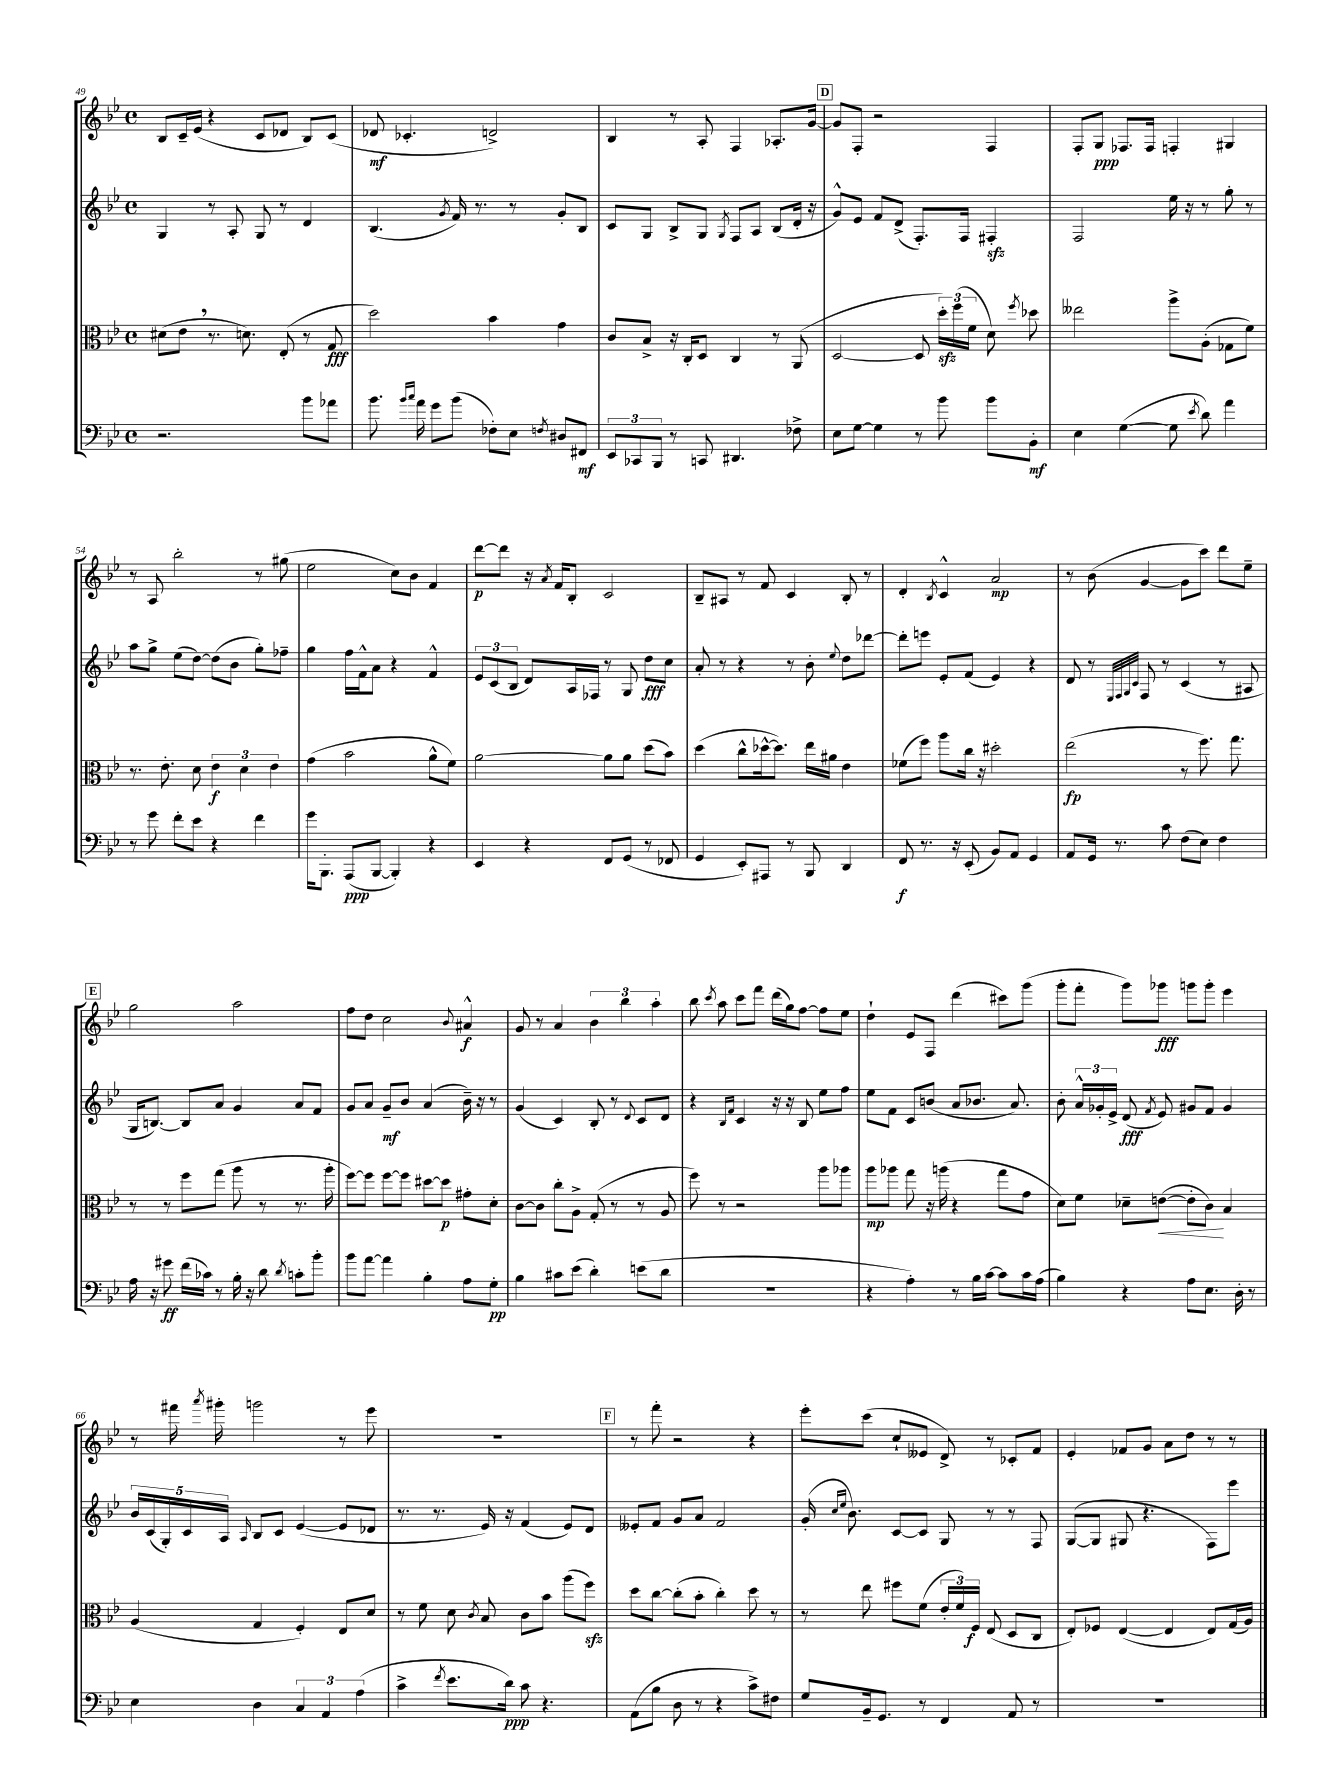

**kern	**kern	**kern	**kern
*staff4	*staff3	*staff2	*staff1
*clefF4	*clefC3	*clefG2	*clefG2
*k[b-e-]	*k[b-e-]	*k[b-e-]	*k[b-e-]
*M4/4	*M4/4	*M4/4	*M4/4
*met(c)	*met(c)	*met(c)	*met(c)
2.r	(8d#\L	4G/	8B-/L
.	8e-\J	.	16c~/L
.	.	.	(16e-/JJ
.	8.r	8r	4r
.	.	8A'/	.
.	8.d\)	.	.
.	.	8G/	8c/L
.	(8E-'/	8r	8d-/J
8b-\L	8r	4d/	8B-/L)
8a-\J	8G/	.	(8c/J
=	=	=	=
8.b-\	2dd\)	(4.B-/	8d-/
.	.	.	4.c-'/
16qqb-/LL	.	.	.
16qqcc/JJ	.	.	.
16a\	.	.	.
8g\L	.	.	.
.	.	8qg/	.
(8b-\J	.	16f/)	.
.	.	8.r	.
8F-'\L)	4b-\	.	2d^/)
8E-\J	.	8r	.
8qF/	.	.	.
8D#/L	4g\	8g'/L	.
8FF#/J	.	8B-/J	.
=	=	=	=
12EE-/L	8c/L	8c/L	4B-/
12CC-/	.	.	.
.	8B-^/J	8G/J	.
12BBB-/J	.	.	.
8r	16r	8B-^/L	8r
.	16C'/LK	.	.
8CC/	8D/J	8G/J	8A'/
.	.	8qG/	.
4.DD#/	4C/	8F/L	4F/
.	.	8A/J	.
.	8r	(8B-/L	8.A-'/L
8F-^\	(8AA/	16d'/Jk	.
.	.	16r	[16g/Jk
=	=	=	=
8E-\L	[2D/	8g^^/L)	8g/]L
[8G\J	.	8e-/J	8F'/J
4G\]	.	8f/L	2r
.	.	(8d^/J	.
8r	8D/]	8.F'/L)	.
8b-\	24dd'\LL)	.	.
.	(24ff\	.	.
.	.	16F/Jk	.
.	24f\JJ	.	.
8b-\L	8d\)	4F#'/	4F/
.	8qff/	.	.
8BB-'\J	8dd-\	.	.
=	=	=	=
4E-\	2ee--\	2F/	8F'/L
.	.	.	8G/J
([4G\	.	.	8.F-/L
.	.	.	16F-/Jk
8G\]	8aa^\L	16ee-\	4F'/
.	.	16r	.
8qe-/	.	.	.
8d\)	(8A'\J	8r	.
4a\	8G-\L	8gg'\	4G#/
.	8f\J)	8r	.
=	=	=	=
8r	8.r	8aa\L	8r
8g\	.	8gg^\J	8A/
.	8.e-'\	.	.
8f'\L	.	(8ee-\L	2bb-'\
8e-\J	8d\	[8dd\J)	.
4r	6e-\	(8dd\]L	.
.	.	8b-\J	.
.	6d\	.	.
4f\	.	8gg'\L)	8r
.	6e-\	.	.
.	.	8ff-~\J	(8gg#\
=	=	=	=
16g\LK	(4g\	4gg\	2ee-\
8.BBB-'\J	.	.	.
(8AAA/L	2b-\	16ff\LL	.
.	.	16f^^\J	.
[8BBB-/J	.	8a\J	.
4BBB-'/])	.	4r	8cc\L)
.	.	.	8b-\J
4r	8a^^\L	4f^^/	4f/
.	8f\J)	.	.
=	=	=	=
4EE-/	[2a\	12e-/L	[8ddd\L
.	.	(12c/	.
.	.	.	8ddd\]J
.	.	12B-/J	.
4r	.	8d/L)	16r
.	.	.	8qa/
.	.	.	16f/LK
.	.	16A/L	8B-'/J
.	.	16F-/JJ	.
8FF/L	8a\]L	8r	2c/
(8GG/J	8a\J	8G/	.
8r	(8dd\L	8dd\L	.
8FF-/	8b-\J)	8cc\J	.
=	=	=	=
4GG/	(4dd\	8a'/	8B-~/L
.	.	8r	8A#/J
8EE-'/L)	8cc^^\L	4r	8r
8AAA#/J	[16dd-^^\k	.	8f/
.	8.dd-\]J)	.	.
8r	.	8r	4c/
8BBB-/	16ee-\LL	8b-'\	.
.	16a#\JJ	.	.
.	.	8qqee-/	.
4DD/	4e-\	8dd\L	8B-'/
.	.	[8ddd-\J	8r
=	=	=	=
8FF/	(8f-\L	8ddd-'\]L	4d'/
8.r	8ff\J)	8eee\J	.
.	.	.	8qB-/
.	8aa\L	8e-'/L	4c^^/
16r	.	.	.
(8EE-'/	16cc\Jk	(8f/J	.
.	16r	.	.
8BB-/L)	2dd#'\	4e-/)	2a/
8AA/J	.	.	.
4GG/	.	4r	.
=	=	=	=
8AA/L	(2ee-\	8d/	8r
16GG/Jk	.	8r	(8b-\
8.r	.	.	.
.	.	32qqE-/LLL	.
.	.	32qqF/	.
.	.	32qqG/	.
.	.	32qqc/JJJ	.
.	.	8F/	[4g/
8c\	.	8r	.
(8F\L	8r	(4c/	8g\]L
8E-\J)	8.ff\)	.	8ccc\J)
4F\	.	8r	8ddd\L
.	8.gg\	.	.
.	.	8A#/	8ee-~\J
=	=	=	=
16A\	8r	16G/LK	2gg\
16r	.	[8.B/J)	.
8g#\	8r	.	.
(16f\LL	8ff\L	8B/]L	.
16c-\JJ)	.	.	.
8r	(8gg\J	8a/J	.
16B-'\	8aa\	4g/	2aa\
16r	.	.	.
8d\	8r	.	.
8qd/	.	.	.
8c'\L	8.r	8a/L	.
8b-'\J	.	8f/J	.
.	16aa'\	.	.
=	=	=	=
8b-\L	[8ff\L)	8g/L	8ff\L
[8a\J	8ff\]J	8a/J	8dd\J
4a\]	[8ff\L	8g~/L	2cc\
.	8ff\]J	8b-/J	.
4B-'\	[8dd#\L	(4a/	.
.	8dd#\]J	.	.
.	.	.	8qqb-/
8A\L	8g#'\L	16b-~\)	4a#^^/
.	.	16r	.
8G'\J	8d'\J	8r	.
=	=	=	=
4B-\	[8c\L	(4g/	8g/
.	8c\]J	.	8r
8c#\L	8cc'\L	4c/)	4a/
(8e-\J	8A^\J	.	.
4d'\)	(8G'/	8B-'/	6b-\
.	8r	8r	.
.	.	.	6bb-\
.	.	8qqd/	.
(8e\L	8r	8c/L	.
.	.	.	6aa'\
8d\J	8A/	8d/J	.
=	=	=	=
1r	8ff\)	4r	8bb-\
.	.	.	8qccc/
.	8r	.	8aa\
.	.	16qqB-/LL	.
.	.	16qqf/JJ	.
.	2r	4c/	8ccc\L
.	.	.	8fff\J
.	.	16r	(16ddd\LL
.	.	16r	16gg\J)
.	.	8B-/	[8ff\J
.	8aa\L	8ee-\L	8ff\]L
.	8aa-\J	8ff\J	8ee-\J
=	=	=	=
4r	8aa\L	8ee-\L	4dd`\
.	8aa-\J	8f\J	.
4A'\)	8gg\	8c/L	8e-/L
.	16r	(8b/J	8F/J
.	(16aa\	.	.
8r	4r	8a/L	(4ddd\
16B-\LL	.	8.b-/J	.
[16c\JJ	.	.	.
8c\]L	8gg\L	.	8ccc#\L)
.	.	8.a/)	.
16c\L	8g\J	.	(8ggg\J
(16A\JJ	.	.	.
=	=	=	=
4B-\)	8d\L)	8b-'\	8ggg'\L
.	8f\J	24a^^/LL	8fff'\J
.	.	24g-'/	.
.	.	24e-^/JJ	.
4r	8d-~\L	(8d/	8ggg\L)
.	.	8qf/	.
.	([8e\J	8e-/)	8ggg-\J
8A\L	8e'\]L	8g#/L	8ggg\L
8.E-\J	8c\J)	8f/J	8ggg'\J
.	4B-/	4g#/	4eee-\
16D'\	.	.	.
8r	.	.	.
=	=	=	=
4E-\	(4A/	20b-/LL	8r
.	.	(20c/	.
.	.	20G'/)	.
.	.	.	16fff#\
.	.	20c/	.
.	.	.	8qaaa/
.	.	.	16ggg#'\
.	.	20A/JJ	.
.	.	16qqA/	.
4D\	4G/	8B-/L	2ggg\
.	.	8c/J	.
6C/	4F'/)	([4e-/	.
6AA/	.	.	.
.	8E-/L	8e-/]L	8r
(6A\	.	.	.
.	8d/J	8d-/J	8eee-\
=	=	=	=
4c^\	8r	8.r	1r
.	8f\	.	.
.	.	8.r	.
8qf/	.	.	.
8.e-\L	8d\	.	.
.	8qc/	.	.
.	8B-/	16e-/)	.
16d\Jk)	.	16r	.
8c\	8c\L	(4f/	.
4.r	8b-\J	.	.
.	(8aa\L	8e-/L)	.
.	8ff\J)	8d/J	.
=	=	=	=
(8AA\L	8dd\L	8e--'/L	8r
8B-\J	[8cc\J	8f/J	8fff'\
8D\	(8cc'\]L	8g/L	2r
8r	8b-'\J	8a/J	.
4r	4cc'\)	2f/	.
8c^\L)	8dd\	.	4r
8F#\J	8r	.	.
=	=	=	=
8G/L	8r	(16g'/	8eee-'\L
.	.	16qqcc/LL	.
.	.	16qqee-/JJ	.
.	.	8.b-\)	.
16BB-~/k	8ee-\	.	(8ccc\J
8.GG/J	.	.	.
.	8ff#\L	[8c/L	8cc`/L
8r	(8f\J	8c/]J	8e--/J
4FF/	24e-'/LL	8G/	8d^/)
.	24f/)	.	.
.	24F/JJ	.	.
.	(8E-/	8r	8r
8AA/	8D/L	8r	8c-'/L
8r	8C/J	8F/	8f/J
=	=	=	=
1r	8E-'/L)	([8G/L	4e-'/
.	8F-/J	8G/]J	.
.	([4E-/	8G#/	8f-/L
.	.	4.r	8g/J
.	4E-/]	.	8a\L
.	.	.	8dd\J
.	8E-/L)	8F\L)	8r
.	(16G/L	8eee-\J	8r
.	16A/JJ)	.	.
==	==	==	==
*-	*-	*-	*-
